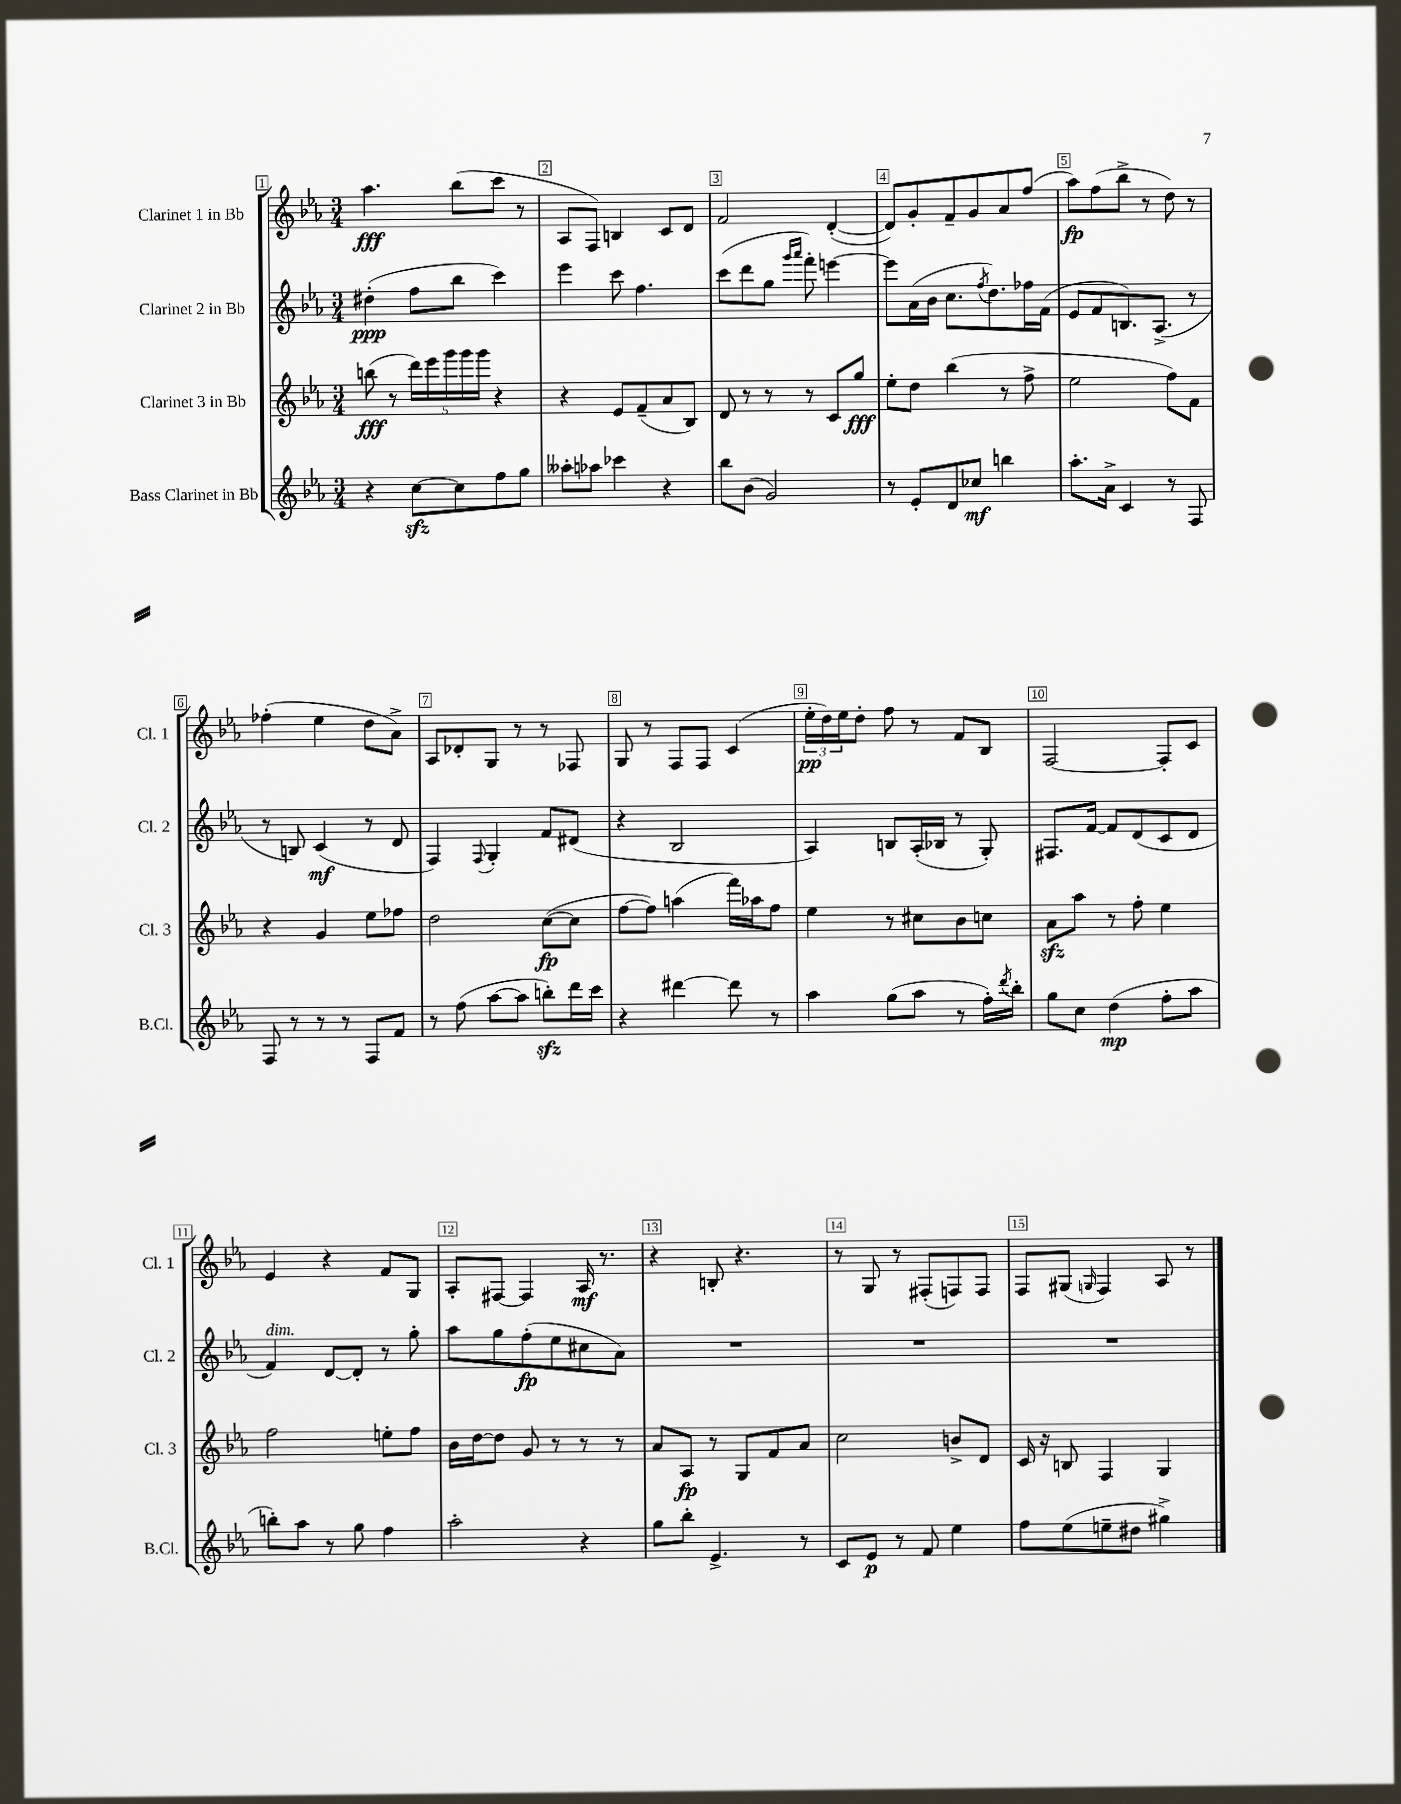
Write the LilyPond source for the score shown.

<<
\new StaffGroup <<
\new Staff = "s0" \with { instrumentName = "Clarinet 1 in Bb" shortInstrumentName = "Cl. 1" } {
    \clef treble \key ees \major \numericTimeSignature \time 3/4
    aes''4.\fff bes''8( c'''8 r8 |
    aes8 f8) b4 c'8 d'8 |
    f'2 d'4~-.( |
    d'8) g'8-. f'8-- g'8 aes'8 f''8( |
    aes''8\fp) f''8( bes''8-> r8 d''8) r8 |
    fes''4-.( ees''4 d''8 aes'8->) |
    aes8 des'8-. g8 r8 r8 fes8 |
    g8 r8 f8 f8 c'4( |
    \tuplet 3/2 { ees''16-.\pp d''16) ees''16 } d''8-. f''8 r8 f'8 bes8 |
    f2~ f8-. c'8 |
    ees'4 r4 f'8 g8 |
    aes8-. fis8~ fis4 aes16\mf r8. |
    r4 b8-. r4. |
    r8 g8 r8 fis8-.( f8) f8 |
    f8 gis8( \grace { g16 } f4) aes8 r8 \bar "|." |
}
\new Staff = "s1" \with { instrumentName = "Clarinet 2 in Bb" shortInstrumentName = "Cl. 2" } {
    \clef treble \key ees \major \numericTimeSignature \time 3/4
    dis''4-.\ppp( f''8 bes''8 c'''4) |
    ees'''4 c'''8 f''4. |
    c'''8( d'''8 g''8 \grace { g'''16 aes'''16 } f'''8-.) e'''4~ |
    e'''8 aes'16( bes'16 c''8. \acciaccatura { f''8 } d''8.) fes''16 f'16( |
    ees'8 f'8 b8.) aes8.->( r8 |
    r8 b8) c'4\mf( r8 d'8 |
    f4) \appoggiatura { f8 } g4-. f'8 dis'8( |
    r4 bes2 |
    aes4) b8 aes16-.( bes16 r8 g8-.) |
    fis8. f'16~ f'8 d'8( c'8 d'8 |
    f'4^\markup { \italic "dim." }) d'8~ d'8-. r8 g''8-. |
    aes''8 g''8 f''8-.\fp( ees''8 cis''8 aes'8) |
    R2. |
    R2. |
    R2. \bar "|." |
}
\new Staff = "s2" \with { instrumentName = "Clarinet 3 in Bb" shortInstrumentName = "Cl. 3" } {
    \clef treble \key ees \major \numericTimeSignature \time 3/4
    b''8\fff( r8 \tuplet 5/4 { d'''16) ees'''16 g'''16 g'''16 g'''16 } r4 |
    r4 ees'8 f'8--( aes'8 bes8) |
    d'8 r8 r8 r8 c'8 g''8\fff |
    ees''8-. d''8 bes''4( r8 f''8-> |
    ees''2 f''8) f'8 |
    r4 g'4 ees''8 fes''8 |
    d''2 c''8~\fp( c''8 |
    f''8~ f''8) a''4( f'''16) aes''16 f''8 |
    ees''4 r8 cis''8 bes'8 c''8 |
    aes'8\sfz aes''8 r8 f''8-. ees''4 |
    f''2 e''8-. f''8 |
    bes'16 d''16~ d''8 g'8 r8 r8 r8 |
    aes'8 aes8\fp r8 g8 f'8 aes'8 |
    c''2 b'8-> d'8 |
    c'16 r16 b8 f4 g4 \bar "|." |
}
\new Staff = "s3" \with { instrumentName = "Bass Clarinet in Bb" shortInstrumentName = "B.Cl." } {
    \clef treble \key ees \major \numericTimeSignature \time 3/4
    r4 c''8~\sfz c''8 f''8 g''8 |
    aeses''8-. aes''8 ces'''4 r4 |
    bes''8 bes'8( g'2) |
    r8 ees'8-. d'8 ces''8\mf b''4 |
    aes''8.-. aes'16-> c'4 r8 f8 |
    f8 r8 r8 r8 f8 f'8 |
    r8 f''8( aes''8~ aes''8 b''8-.\sfz) d'''16 c'''16 |
    r4 dis'''4~ dis'''8 r8 |
    aes''4 g''8( aes''8 r8 f''16-.) \acciaccatura { d'''8 } bes''16-. |
    g''8 c''8 d''4\mp( f''8-. aes''8 |
    b''8-.) aes''8 r8 g''8 f''4 |
    aes''2-. r4 |
    g''8 bes''8-. ees'4.-> r8 |
    c'8 ees'8\p r8 f'8 ees''4 |
    f''8 ees''8( e''8-- dis''8 gis''4->) \bar "|." |
}
>>
>>
\layout { \context { \Score \override BarNumber.break-visibility = ##(#f #t #t) barNumberVisibility = #all-bar-numbers-visible \override BarNumber.stencil = #(make-stencil-boxer 0.1 0.3 ly:text-interface::print) } }
